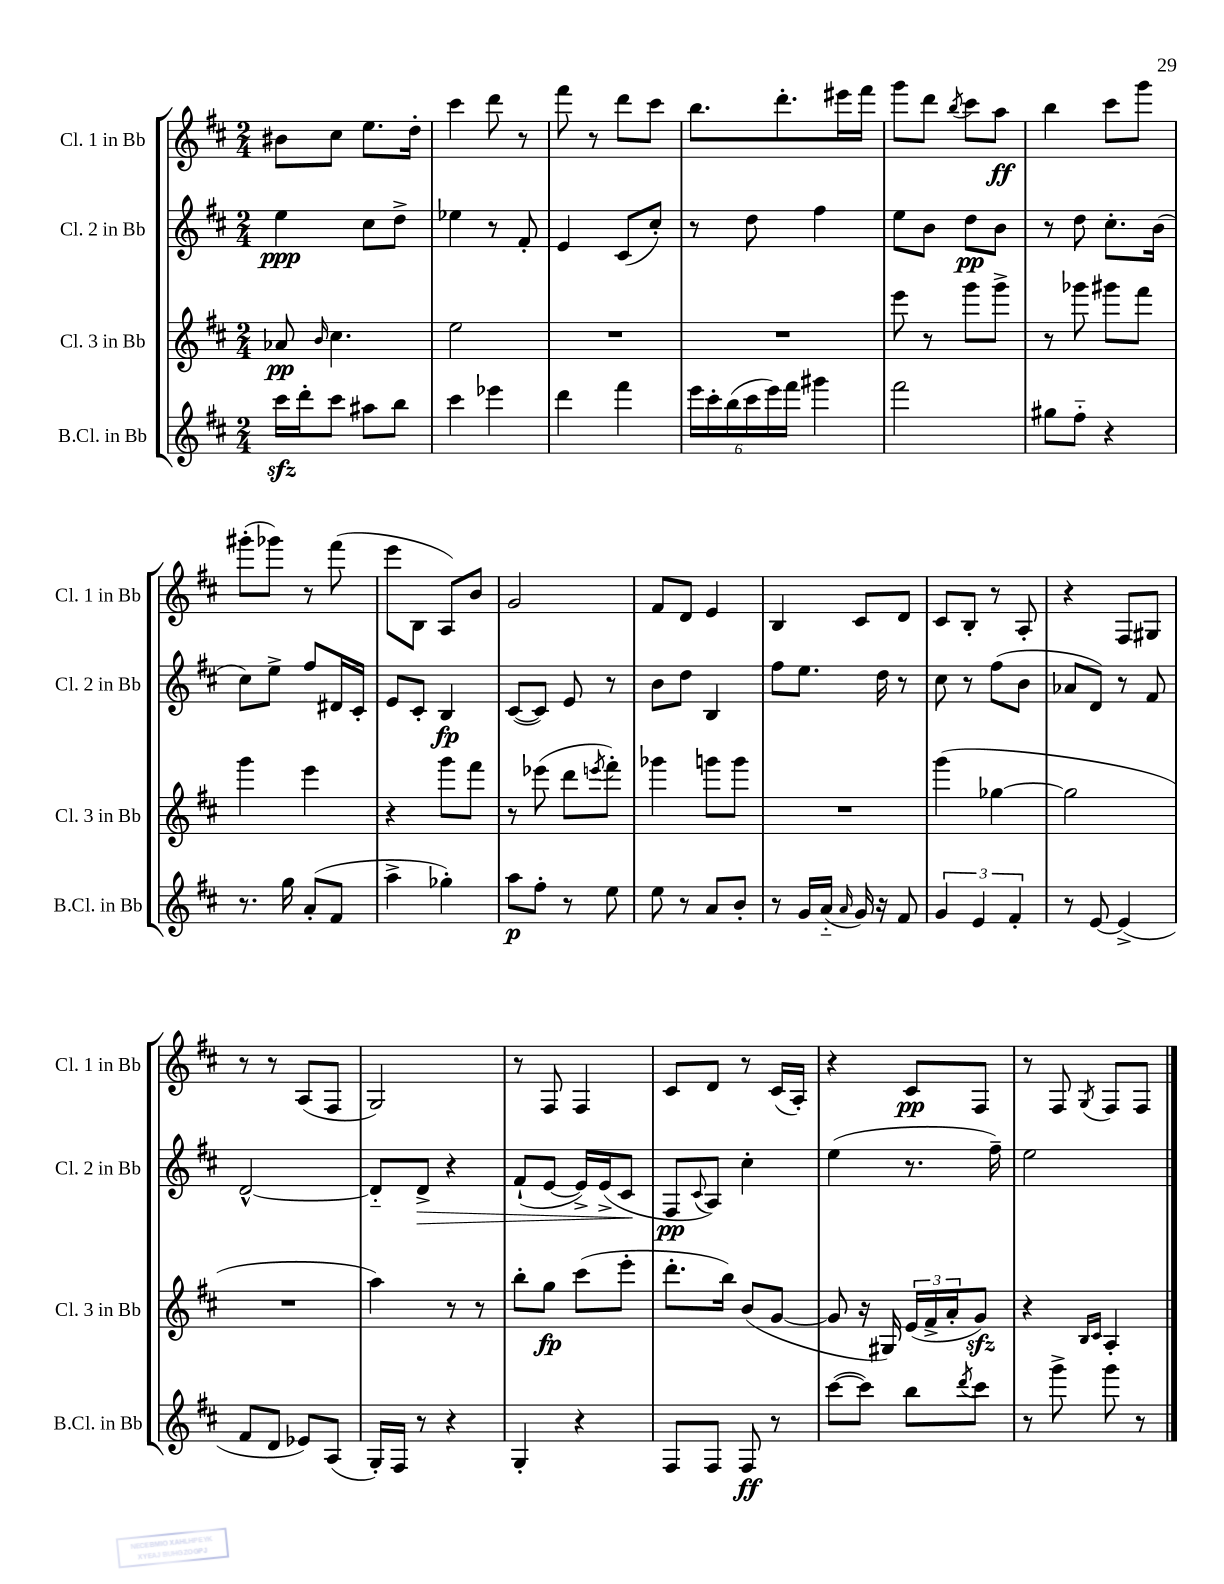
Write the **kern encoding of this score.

**kern	**dynam	**kern	**dynam	**kern	**dynam	**kern	**dynam
*part4	*part4	*part3	*part3	*part2	*part2	*part1	*part1
*staff4	*staff4	*staff3	*staff3	*staff2	*staff2	*staff1	*staff1
*I"B.Cl. in Bb	*	*I"Cl. 3 in Bb	*	*I"Cl. 2 in Bb	*	*I"Cl. 1 in Bb	*
*I'B.Cl. in Bb	*	*I'Cl. 3 in Bb	*	*I'Cl. 2 in Bb	*	*I'Cl. 1 in Bb	*
*clefG2	*	*clefG2	*	*clefG2	*	*clefG2	*
*k[f#c#]	*	*k[f#c#]	*	*k[f#c#]	*	*k[f#c#]	*
*M2/4	*	*M2/4	*	*M2/4	*	*M2/4	*
=1	=1	=1	=1	=1	=1	=1	=1
16ccc#zz\LL	.	8a-X/	pp	4ee\	ppp	8b#X\L	.
16ddd'\J	.	.	.	.	.	.	.
.	.	16qqb/	.	.	.	.	.
8ccc#\J	.	4.cc#\	.	.	.	8cc#\J	.
8aa#X\L	.	.	.	8cc#\L	.	8.ee\L	.
8bb\J	.	.	.	8dd^\J	.	.	.
.	.	.	.	.	.	16dd'\Jk	.
=2	=2	=2	=2	=2	=2	=2	=2
4ccc#\	.	2ee\	.	4ee-X\	.	4ccc#\	.
4eee-X\	.	.	.	8r	.	8ddd\	.
.	.	.	.	8f#'/	.	8r	.
=3	=3	=3	=3	=3	=3	=3	=3
4ddd\	.	2r	.	4e/	.	8fff#\	.
.	.	.	.	.	.	8r	.
4fff#\	.	.	.	(8c#/L	.	8ddd\L	.
.	.	.	.	8cc#'/J)	.	8ccc#\J	.
=4	=4	=4	=4	=4	=4	=4	=4
24eee\LL	.	2r	.	8r	.	8.bb\L	.
24ccc#'\	.	.	.	.	.	.	.
(24bb\	.	.	.	.	.	.	.
24ccc#\	.	.	.	8dd\	.	.	.
24eee\)	.	.	.	.	.	.	.
.	.	.	.	.	.	8.ddd'\	.
24fff#\JJ	.	.	.	.	.	.	.
4ggg#X\	.	.	.	4ff#\	.	.	.
.	.	.	.	.	.	16eee#X\L	.
.	.	.	.	.	.	16fff#\JJ	.
=5	=5	=5	=5	=5	=5	=5	=5
2fff#\	.	8eee\	.	8ee\L	.	8ggg\L	.
.	.	8r	.	8b\J	.	8ddd\J	.
.	.	.	.	.	.	8qbb/	.
.	.	8ggg\L	.	8dd\L	pp	8ccc#\L	.
.	.	8ggg^\J	.	8b\J	.	8aa\J	ff
=6	=6	=6	=6	=6	=6	=6	=6
8gg#X\L	.	8r	.	8r	.	4bb\	.
8ff#\J	.	8ggg-X\	.	8dd\	.	.	.
4r	.	8ggg#X\L	.	8.cc#'\L	.	8ccc#\L	.
.	.	8fff#\J	.	.	.	8ggg\J	.
.	.	.	.	(16b\Jk	.	.	.
!!LO:LB:g=z
=7	=7	=7	=7	=7	=7	=7	=7
8.r	.	4ggg\	.	8cc#\L)	.	(8ggg#X'\L	.
.	.	.	.	8ee^\J	.	8ggg-X\J)	.
16gg\	.	.	.	.	.	.	.
(8a'/L	.	4eee\	.	8ff#/L	.	8r	.
8f#/J	.	.	.	16d#X/L	.	(8fff#\	.
.	.	.	.	16c#'/JJ	.	.	.
=8	=8	=8	=8	=8	=8	=8	=8
4aa^\	.	4r	.	8e/L	.	8eee\L	.
.	.	.	.	8c#'/J	.	8B\J	.
4gg-X'\)	.	8ggg\L	.	4B/	fp	8A/L)	.
.	.	8fff#\J	.	.	.	8b/J	.
=9	=9	=9	=9	=9	=9	=9	=9
8aa\L	p	8r	.	([8c#/L	.	2g/	.
8ff#'\J	.	(8eee-X\	.	8c#/J])	.	.	.
8r	.	8ddd\L	.	8e/	.	.	.
.	.	8qeeen/	.	.	.	.	.
8ee\	.	8fff#'\J)	.	8r	.	.	.
=10	=10	=10	=10	=10	=10	=10	=10
8ee\	.	4ggg-X\	.	8b\L	.	8f#/L	.
8r	.	.	.	8dd\J	.	8d/J	.
8a/L	.	8gggn\L	.	4B/	.	4e/	.
8b'/J	.	8ggg\J	.	.	.	.	.
=11	=11	=11	=11	=11	=11	=11	=11
8r	.	2r	.	8ff#\L	.	4B/	.
16g/LL	.	.	.	8.ee\J	.	.	.
(16a/JJ	.	.	.	.	.	.	.
16qqa/	.	.	.	.	.	.	.
16g/)	.	.	.	.	.	8c#/L	.
16r	.	.	.	16dd\	.	.	.
8f#/	.	.	.	8r	.	8d/J	.
=12	=12	=12	=12	=12	=12	=12	=12
6g/	.	(4ggg\	.	8cc#\	.	8c#/L	.
.	.	.	.	8r	.	8B'/J	.
6e/	.	.	.	.	.	.	.
.	.	[4gg-X\	.	(8ff#\L	.	8r	.
6f#'/	.	.	.	.	.	.	.
.	.	.	.	8b\J	.	8A'/	.
=13	=13	=13	=13	=13	=13	=13	=13
8r	.	2gg-\]	.	8a-X/L	.	4r	.
[8e/	.	.	.	8d/J)	.	.	.
(4e^/]	.	.	.	8r	.	8F#/L	.
.	.	.	.	8f#/	.	8G#X/J	.
!!LO:LB:g=z
=14	=14	=14	=14	=14	=14	=14	=14
8f#/L	.	2r	.	[2d^^/	.	8r	.
8d/J	.	.	.	.	.	8r	.
8e-X/L)	.	.	.	.	.	(8A/L	.
(8A/J	.	.	.	.	.	8F#/J	.
=15	=15	=15	=15	=15	=15	=15	=15
16G'/LL)	.	4aa\)	.	8d/L]	.	2G/)	.
16F#/JJ	.	.	.	.	.	.	.
!	!	!	!	!	!LO:HP:b	!	!
8r	.	.	.	8d^/J	>	.	.
4r	.	8r	.	4r	.	.	.
.	.	8r	.	.	.	.	.
=16	=16	=16	=16	=16	=16	=16	=16
4G'/	.	8bb'\L	.	(8f#`/L	.	8r	.
.	.	8gg\J	fp	[8e/J	.	8F#/	.
4r	.	(8ccc#\L	.	16e^/LL])	.	4F#/	.
.	.	.	.	(16e^/J	.	.	.
.	.	8eee'\J	.	8c#/J	.	.	.
.	.	.	.	.	]	.	.
=17	=17	=17	=17	=17	=17	=17	=17
8F#/L	.	8.ddd'\L	.	8F#/L	pp	8c#/L	.
.	.	.	.	8qqc#/	.	.	.
8F#/J	.	.	.	8A/J)	.	8d/J	.
.	.	16bb\Jk)	.	.	.	.	.
8F#/	ff	(8b/L	.	4cc#'\	.	8r	.
8r	.	[8g/J	.	.	.	(16c#/LL	.
.	.	.	.	.	.	16A'/JJ)	.
=18	=18	=18	=18	=18	=18	=18	=18
([8ccc#\L	.	8g/]	.	(4ee\	.	4r	.
8ccc#\J])	.	16r	.	.	.	.	.
.	.	16G#X/)	.	.	.	.	.
8bb\L	.	(24e/LL	.	8.r	.	8c#/L	pp
.	.	24f#^/	.	.	.	.	.
.	.	24a'/J	.	.	.	.	.
8qddd/	.	.	.	.	.	.	.
8ccc#\J	.	8gzz/J)	.	.	.	8F#/J	.
.	.	.	.	16ff#~\)	.	.	.
=19	=19	=19	=19	=19	=19	=19	=19
8r	.	4r	.	2ee\	.	8r	.
8ggg^\	.	.	.	.	.	8F#/	.
.	.	16qqB/LL	.	.	.	.	.
.	.	16qqc#/JJ	.	.	.	8qG/	.
8ggg\	.	4A'/	.	.	.	8F#/L	.
8r	.	.	.	.	.	8F#/J	.
==	==	==	==	==	==	==	==
*-	*-	*-	*-	*-	*-	*-	*-
